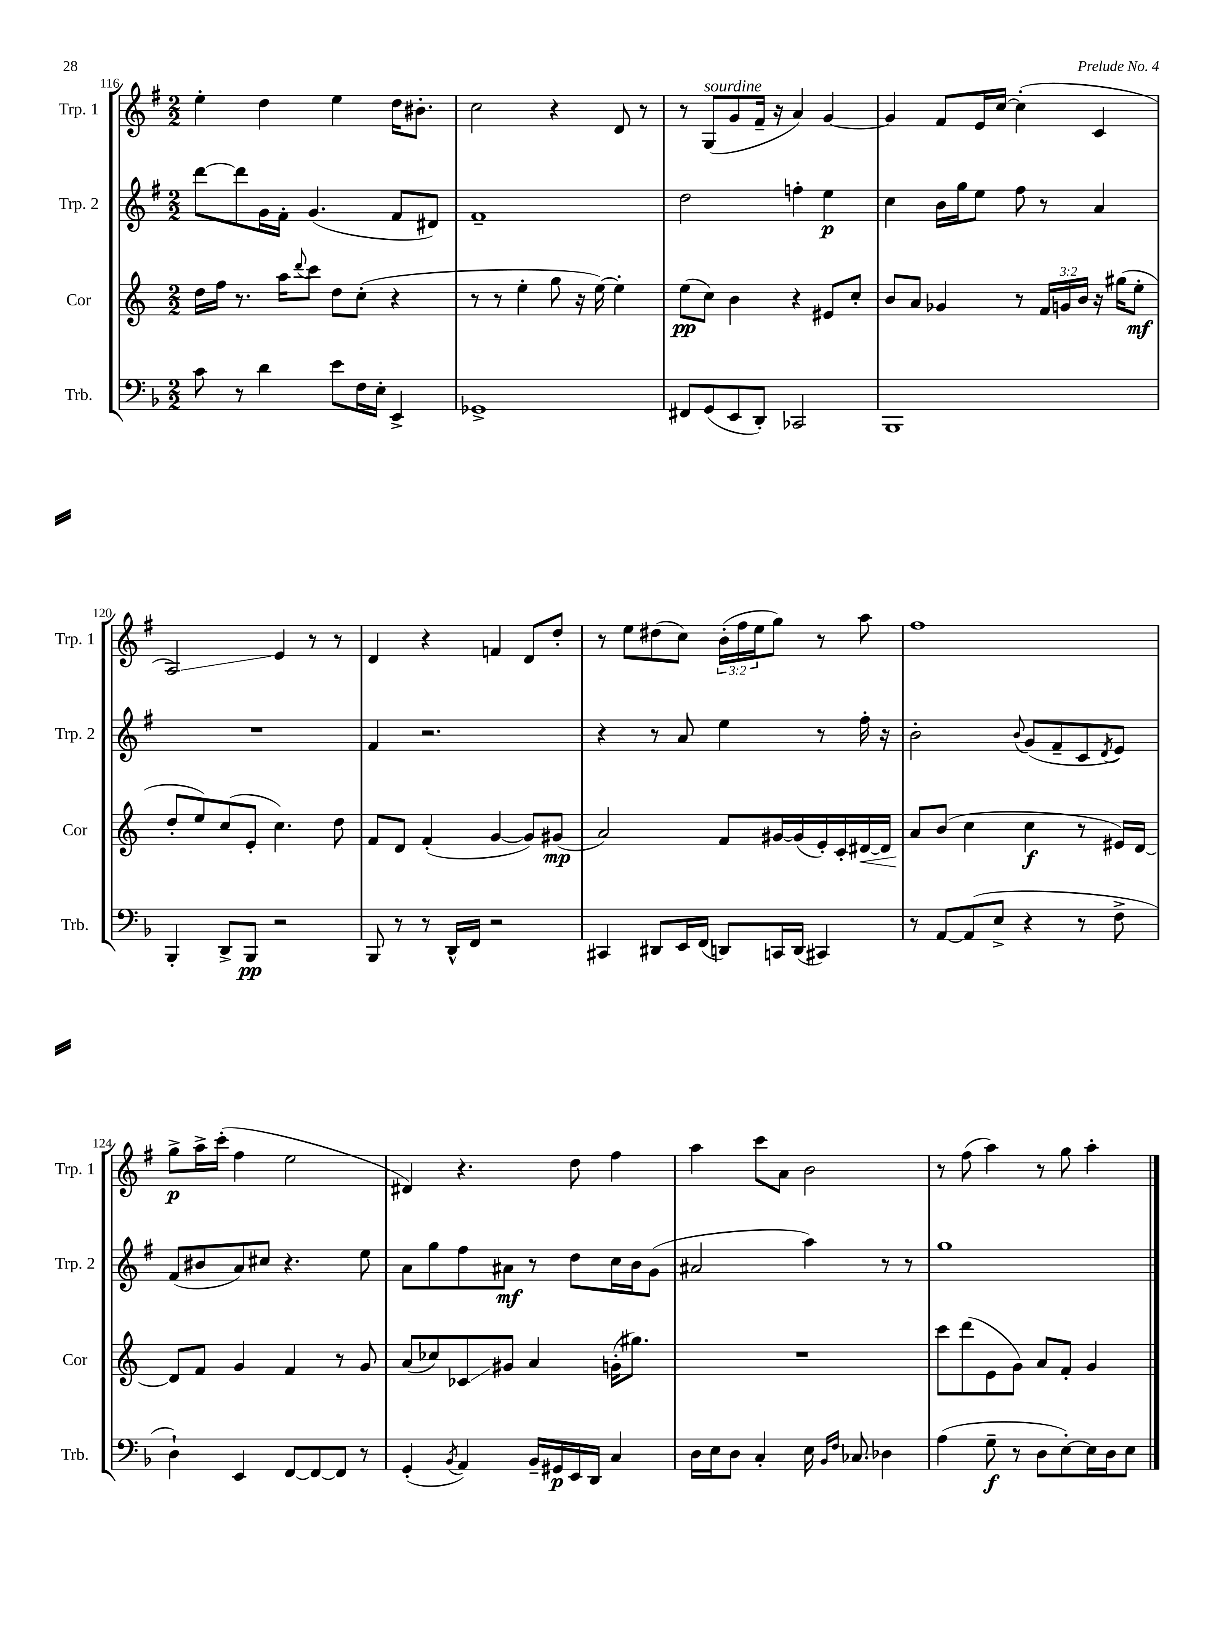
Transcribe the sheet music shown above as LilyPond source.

<<
\new StaffGroup <<
\new Staff = "s0" \with { instrumentName = "Trp. 1" shortInstrumentName = "Trp. 1" } {
    \clef treble \key g \major \numericTimeSignature \time 2/2 \override Staff.TupletNumber.text = #tuplet-number::calc-fraction-text
    e''4-. d''4 e''4 d''16 bis'8.-. |
    c''2 r4 d'8 r8 |
    r8 g8^\markup { \italic "sourdine" }( g'8 fis'16-- r16 a'4) g'4~ |
    g'4 fis'8 e'16 c''16~ c''4-.( c'4 |
    a2\glissando) e'4 r8 r8 |
    d'4 r4 f'4 d'8 d''8-. |
    r8 e''8 dis''8( c''8) \tuplet 3/2 { b'16-.( fis''16 e''16 } g''8) r8 a''8 |
    fis''1 |
    g''8->\p a''16-> c'''16-.( fis''4 e''2 |
    dis'4) r4. d''8 fis''4 |
    a''4 c'''8 a'8 b'2 |
    r8 fis''8( a''4) r8 g''8 a''4-. \bar "|." |
}
\new Staff = "s1" \with { instrumentName = "Trp. 2" shortInstrumentName = "Trp. 2" } {
    \clef treble \key g \major \numericTimeSignature \time 2/2
    d'''8~ d'''8 g'16 fis'16-. g'4.( fis'8 dis'8) |
    fis'1-- |
    d''2 f''4-. e''4\p |
    c''4 b'16 g''16 e''8 fis''8 r8 a'4 |
    R1 |
    fis'4 r2. |
    r4 r8 a'8 e''4 r8 fis''16-. r16 |
    b'2-. \appoggiatura { b'8 } g'8( fis'8-- c'8 \acciaccatura { d'8 } e'8) |
    fis'8( bis'8 a'8) cis''8 r4. e''8 |
    a'8 g''8 fis''8 ais'8\mf r8 d''8 c''16 b'16 g'8( |
    ais'2 a''4) r8 r8 |
    g''1 \bar "|." |
}
\new Staff = "s2" \with { instrumentName = "Cor" shortInstrumentName = "Cor" } {
    \clef treble \key c \major \numericTimeSignature \time 2/2 \override Staff.TupletNumber.text = #tuplet-number::calc-fraction-text
    d''16 f''16 r8. a''16 \appoggiatura { d'''8 } c'''8 d''8 c''8-.( r4 |
    r8 r8 e''4-. g''8 r16 e''16~) e''4-. |
    e''8\pp( c''8) b'4 r4 eis'8 c''8-. |
    b'8 a'8 ges'4 r8 \tuplet 3/2 { f'16 g'16 b'16 } r16 gis''16( e''8-.\mf |
    d''8-. e''8) c''8( e'8-. c''4.) d''8 |
    f'8 d'8 f'4-.( g'4~ g'8) gis'8\mp( |
    a'2) f'8 gis'16~ gis'16( e'16-.) c'16-. dis'16~\< dis'16 |
    a'8\! b'8( c''4 c''4\f r8 eis'16) d'16~ |
    d'8 f'8 g'4 f'4 r8 g'8 |
    a'8( ces''8) ces'8\glissando gis'8 a'4 g'16-.( gis''8.) |
    R1 |
    c'''8 d'''8( e'8 g'8) a'8 f'8-. g'4 \bar "|." |
}
\new Staff = "s3" \with { instrumentName = "Trb." shortInstrumentName = "Trb." } {
    \clef bass \key f \major \numericTimeSignature \time 2/2
    c'8 r8 d'4 e'8 f16 e16-. e,4-> |
    ges,1-> |
    fis,8 g,8( e,8 d,8-.) ces,2 |
    bes,,1 |
    bes,,4-. d,8-> bes,,8\pp r2 |
    bes,,8 r8 r8 d,16-^ f,16 r2 |
    cis,4 dis,8 e,16 f,16( d,8) c,16 d,16( cis,4) |
    r8 a,8~ a,8( e8-> r4 r8 f8-> |
    d4-!) e,4 f,8~ f,8~ f,8 r8 |
    g,4-.( \acciaccatura { bes,8 } a,4) bes,16-- gis,16\p e,16 d,16 c4 |
    d16 e16 d8 c4-. e16 \grace { bes,16 f16 } ces8. des4 |
    a4( g8--\f r8 d8 e8~-.) e16 d16 e8 \bar "|." |
}
>>
>>
\layout { \context { \Score currentBarNumber = #116 } }
